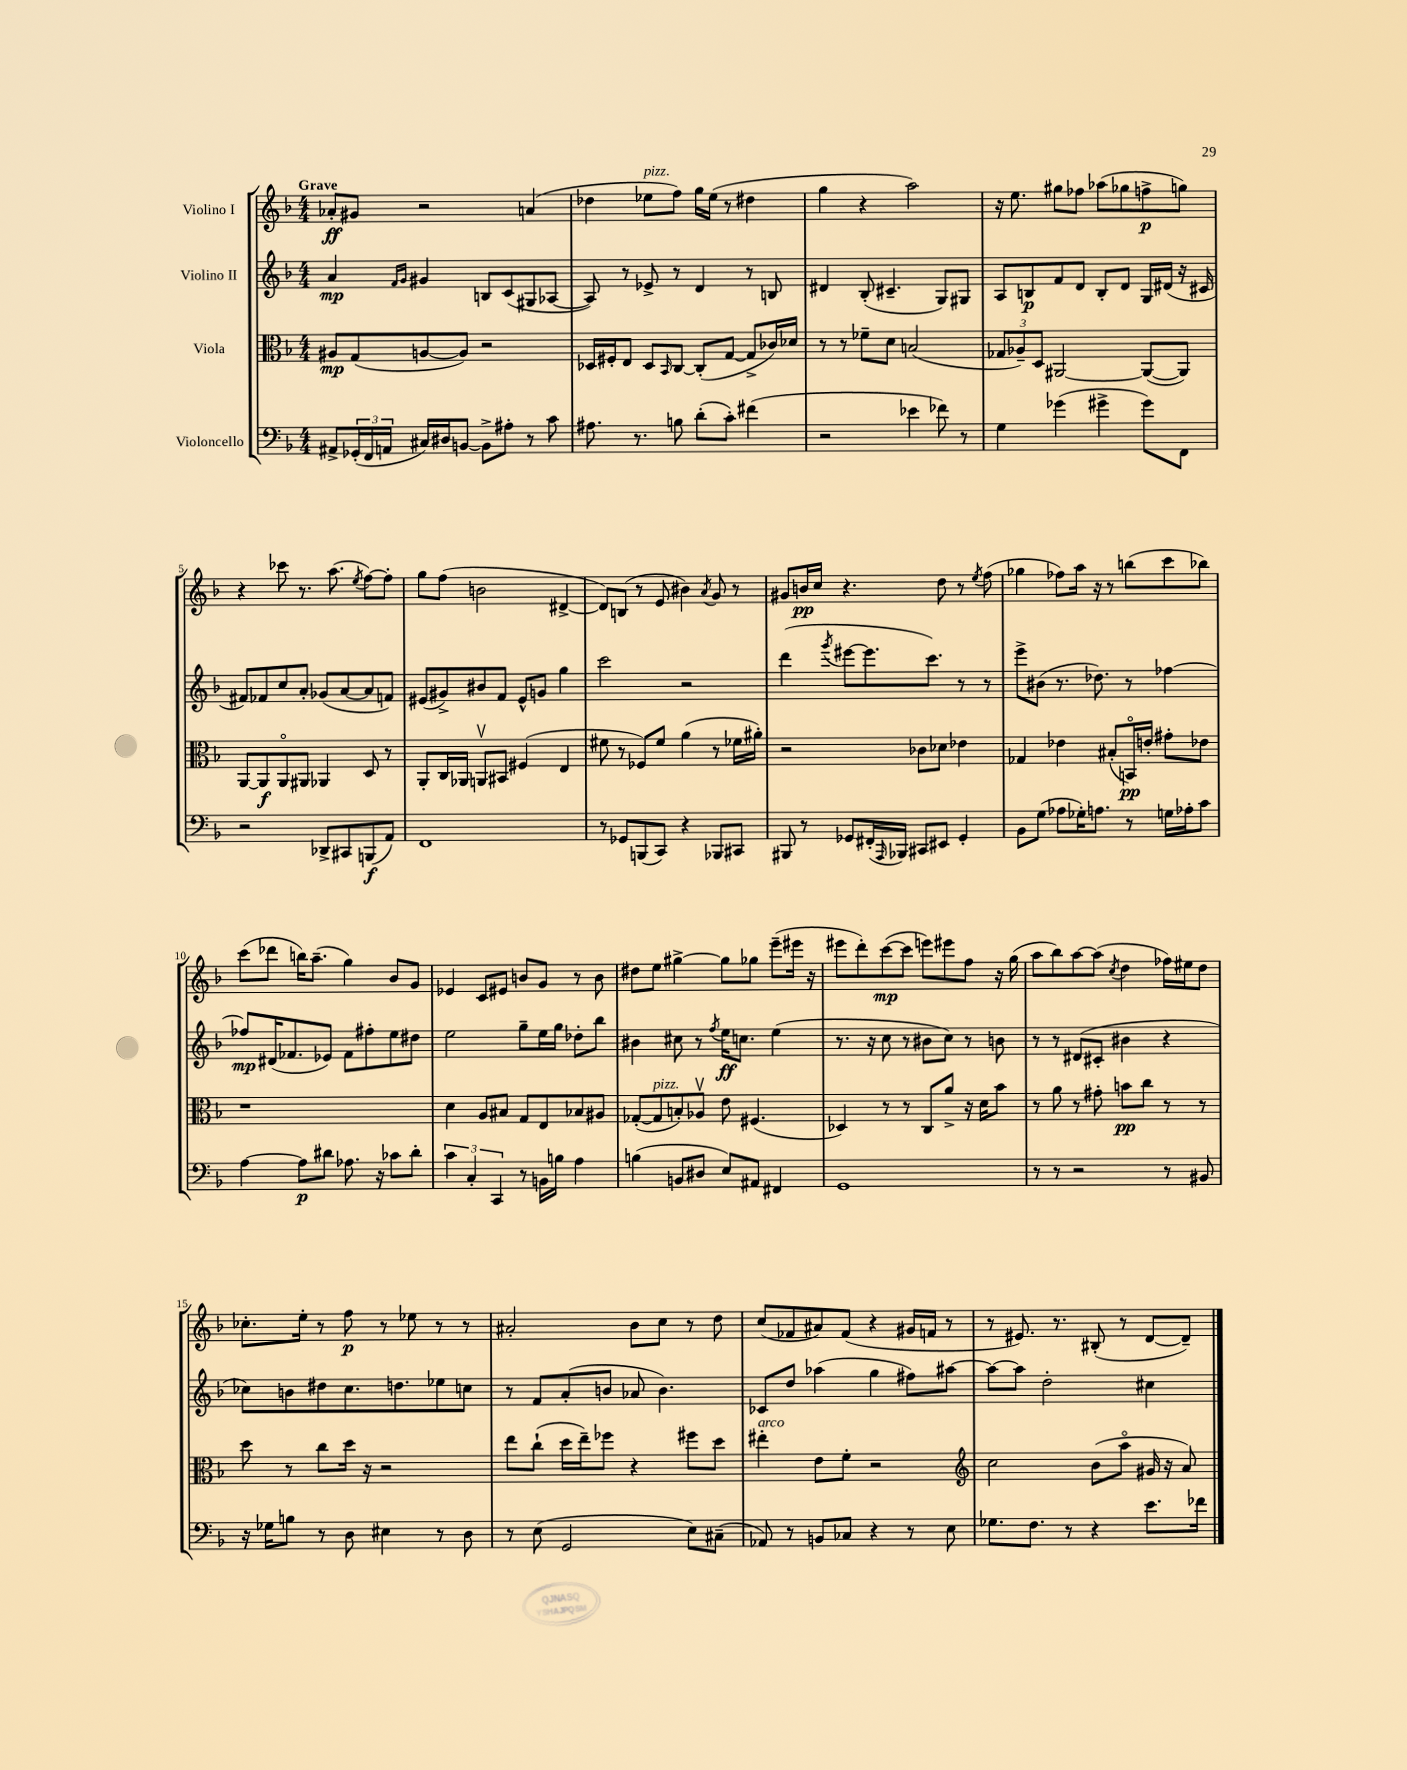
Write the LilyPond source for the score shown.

<<
\new StaffGroup <<
\new Staff = "s0" \with { instrumentName = "Violino I" } {
    \clef treble \key f \major \numericTimeSignature \time 4/4 \tempo "Grave"
    aes'8-.\ff gis'8 r2 a'4( |
    des''4 ees''8^\markup { \italic "pizz." } f''8) g''16 ees''16( r8 dis''4 |
    g''4 r4 a''2) |
    r16 e''8. gis''8 fes''8 aes''8( ges''8 f''8->\p g''8) |
    r4 ces'''8 r8. a''8.( \acciaccatura { e''8 } f''8~) f''8-. |
    g''8 f''8( b'2 dis'4~-> |
    dis'8) b8( r8 e'8 bis'4) \acciaccatura { a'8 } g'8 r8 |
    gis'8 b'16\pp c''16 r4. d''8 r8 \acciaccatura { e''8 } f''8( |
    ges''4 fes''8) a''16 r16 r8 b''8( c'''8 bes''8) |
    c'''8( des'''8 b''16) a''8.--( g''4) bes'8 g'8 |
    ees'4 c'8 eis'8 b'8 g'8 r8 b'8 |
    dis''8 e''8 gis''4~-> gis''8 ges''8 e'''8--( eis'''16 r16 |
    eis'''8 d'''8-.) c'''8~\mp( c'''8 e'''8) eis'''8 f''8 r16 g''16( |
    a''8 bes''8) a''8~ a''8( \acciaccatura { c''8 } d''4 fes''16) eis''16 d''8 |
    ces''8.-. e''16-. r8 f''8\p r8 ees''8 r8 r8 |
    ais'2-. bes'8 c''8 r8 d''8 |
    c''8( fes'8 ais'8) fes'8( r4 gis'16 f'16 r8 |
    r8 eis'8.) r8. bis8-.( r8 d'8~ d'8--) \bar "|." |
}
\new Staff = "s1" \with { instrumentName = "Violino II" } {
    \clef treble \key f \major \numericTimeSignature \time 4/4
    a'4\mp \grace { f'16 g'16 } gis'4 b8 c'8( gis8 aes8~ |
    aes8) r8 ees'8-> r8 d'4 r8 b8 |
    dis'4 bes8-.( cis'4.-- g8) gis8 |
    a8 b8\p f'8 d'8 b8-. d'8 g16 dis'16( r16 cis'16 |
    fis'8) fes'8 c''8 a'8-. ges'8( a'8~ a'8 f'8) |
    eis'8( gis'8->) bis'8 f'8 eis'8-^ g'8 g''4 |
    c'''2 r2 |
    d'''4( \acciaccatura { g'''8 } eis'''8~ eis'''8. c'''8.) r8 r8 |
    e'''8-> bis'8( r8. des''8.) r8 fes''4~ |
    fes''8\mp dis'16( fes'8. ees'8) fes'8 fis''8-. e''8 dis''8 |
    e''2 g''8-- e''16 g''16 des''8-. bes''8 |
    bis'4 cis''8 r8 \acciaccatura { f''8 } e''16\ff c''8. e''4( |
    r8. r16 c''8 r8 bis'8 c''8) r8 b'8 |
    r8 r8 dis'8( cis'8-. bis'4 r4 |
    ces''8) b'8 dis''8 ces''8. d''8. ees''8 c''8 |
    r8 f'8 a'8-.( b'8 aes'8 b'4.) |
    ces'8 d''8 aes''4( g''4 fis''8) ais''8~ |
    ais''8~ ais''8 d''2-. cis''4 \bar "|." |
}
\new Staff = "s2" \with { instrumentName = "Viola" } {
    \clef alto \key f \major \numericTimeSignature \time 4/4
    ais8\mp g8( a8~ a8) r2 |
    des16 fis16-. e8 des8 \grace { bes,16 } c8~ c8-.( g8~ g8-> ces'16) des'16 |
    r8 r8 fes'8-- d'8 b2( |
    \tuplet 3/2 { ges8 aes8--) d8 } ais,2~ ais,8~( ais,8) |
    a,8~ a,8\f a,8\flageolet ais,8 aes,4 d8 r8 |
    a,8-. c16 aes,16 a,8\upbow bis,8 fis4( e4 |
    fis'8 r8 fes8) fis'8 a'4( r8 fes'16 ais'16-.) |
    r2 ces'8 des'8 ees'4 |
    ges4 ees'4 bis8-.( b,16\flageolet\pp) e'16-. gis'8-. ees'8 |
    r1 |
    d'4 a8 bis8 g8 e8 bes8 ais8 |
    ges8~-.( ges8^\markup { \italic "pizz." } b8-.) aes8\upbow e'8 fis4.( |
    des4) r8 r8 c8 a'8-> r16 d'16 bes'8 |
    r8 a'8 r8 gis'8-. b'8\pp c''8 r8 r8 |
    d''8 r8 c''8 d''16 r16 r2 |
    e''8 c''8-!( d''16 e''16--) fes''8 r4 fis''8 d''8 |
    eis''4-.^\markup { \italic "arco" } e'8 f'8-. r2 |
    \clef treble c''2 bes'8( a''8\flageolet gis'16 r16 a'8) \bar "|." |
}
\new Staff = "s3" \with { instrumentName = "Violoncello" } {
    \clef bass \key f \major \numericTimeSignature \time 4/4
    ais,8-> \tuplet 3/2 { ges,16-.( f,16 a,16 } cis16) dis16 b,8~ b,8-> ais8-. r8 c'8 |
    ais8. r8. b8 d'8-.( c'8-.) fis'4( |
    r2 ees'4 fes'8) r8 |
    g4 ges'4( gis'4-> gis'8) f,8 |
    r2 des,8-> cis,8 b,,8\f( a,8) |
    f,1 |
    r8 ges,8 b,,8( c,8) r4 bes,,8 cis,8 |
    bis,,8 r8 ges,8 fis,16-.( \grace { a,,16 } bes,,16) cis,8 eis,8 ges,4-. |
    bes,8 g8( aes8 ges16-.) a8. r8 g16 aes16-. c'8 |
    a4~ a8\p dis'8 aes8. r16 ces'8 dis'8-. |
    \tuplet 3/2 { c'4 c4-. c,4 } r8 b,16 b16 a4 |
    b4( b,8 dis8 e8) ais,8 fis,4 |
    g,1 |
    r8 r8 r2 r8 bis,8 |
    r16 ges16 b8 r8 d8 eis4 r8 d8 |
    r8 e8( g,2 e8) cis8--( |
    aes,8) r8 b,8 ces8 r4 r8 e8 |
    ges8. f8. r8 r4 e'8. fes'16 \bar "|." |
}
>>
>>
